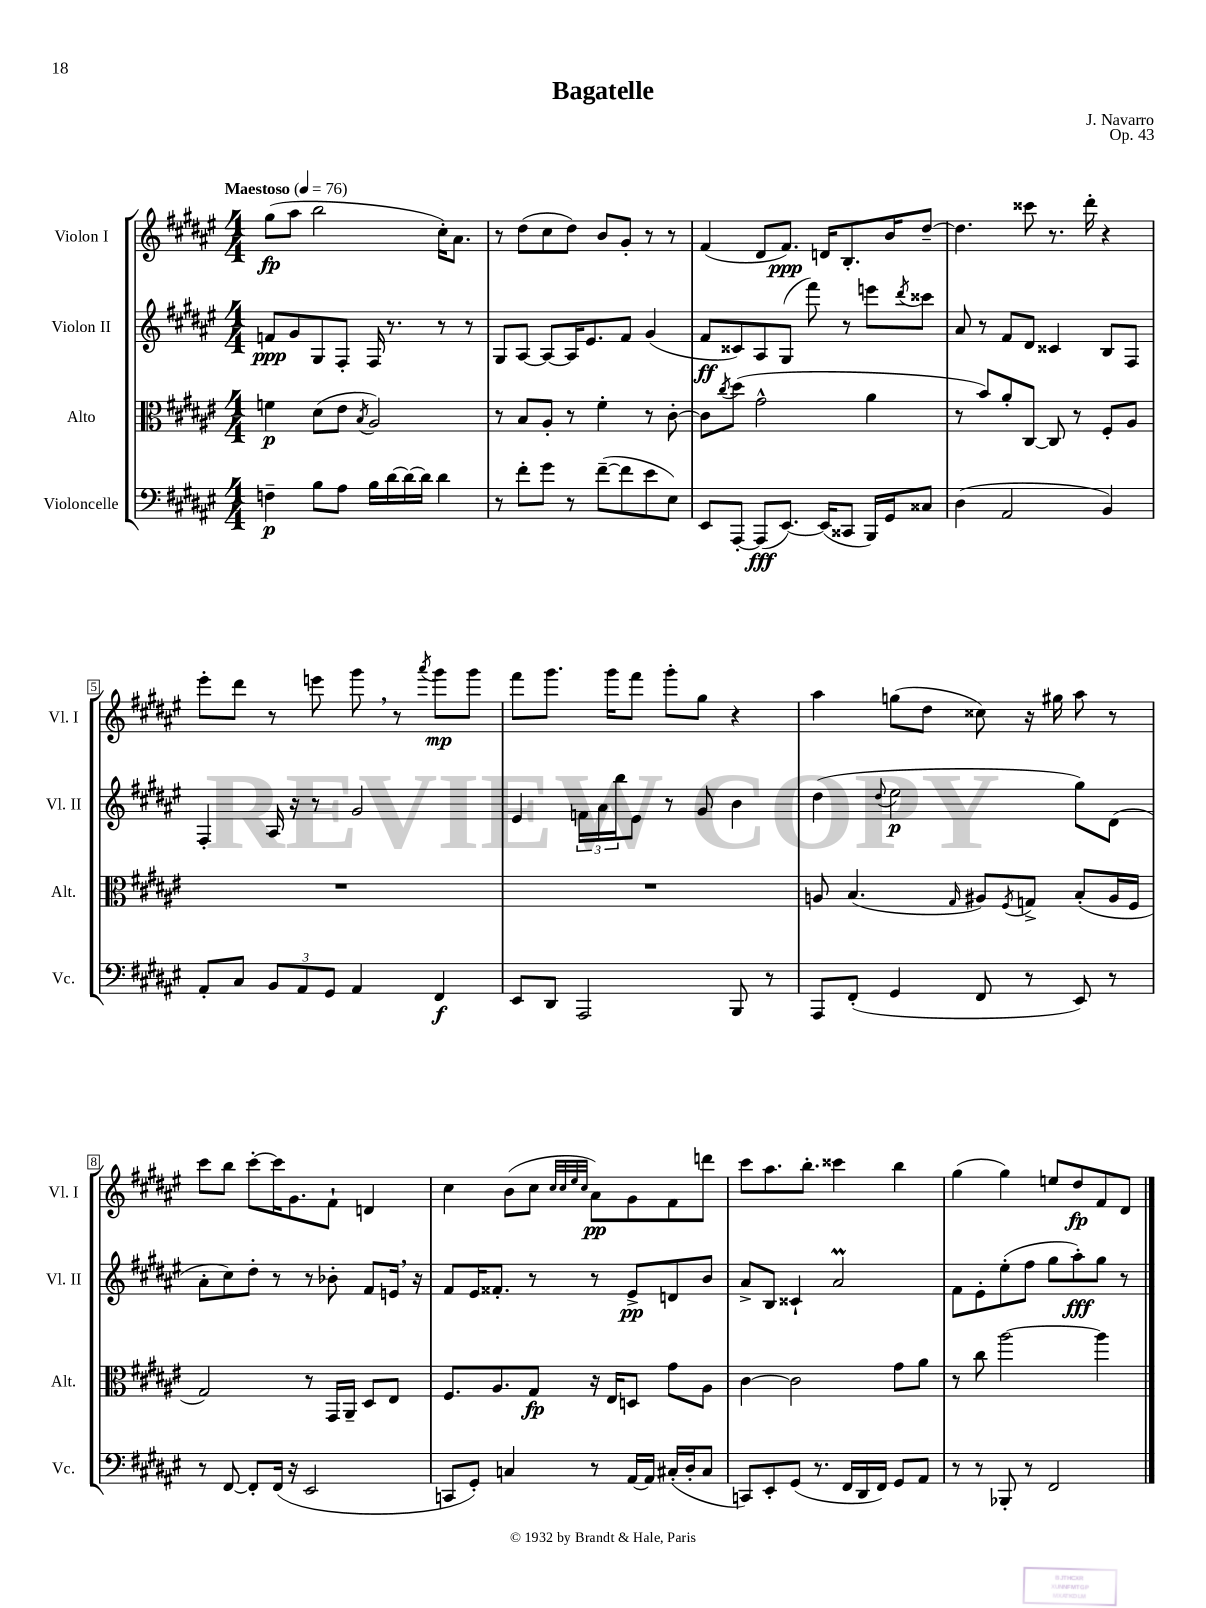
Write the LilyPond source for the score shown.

\header { title = "Bagatelle" composer = "J. Navarro" opus = "Op. 43" }
<<
\new StaffGroup <<
\new Staff = "s0" \with { instrumentName = "Violon I" shortInstrumentName = "Vl. I" } {
    \clef treble \key fis \major \numericTimeSignature \time 4/4 \tempo "Maestoso" 4 = 76
    gis''8\fp( ais''8 b''2 cis''16-.) ais'8. |
    r8 dis''8( cis''8 dis''8) b'8 gis'8-. r8 r8 |
    fis'4( dis'8 fis'8.\ppp) d'16 b8.-. b'16 dis''8~-- |
    dis''4. cisis'''8 r8. dis'''16-. r4 |
    eis'''8-. dis'''8 r8 e'''8 gis'''8 \breathe r8 \acciaccatura { ais'''8 } gis'''8\mp gis'''8 |
    fis'''8 gis'''8. gis'''16 fis'''8 gis'''8-. gis''8 r4 |
    ais''4 g''8( dis''8 cisis''8) r16 gis''16 ais''8 r8 |
    cis'''8 b''8 cis'''8~-. cis'''16 gis'8. fis'8-! d'4 |
    cis''4 b'8( cis''8 \grace { cis''32 cis''32 eis''32 cis''32 } ais'8\pp) gis'8 fis'8 d'''8 |
    cis'''8 ais''8. b''8.-. cisis'''4 b''4 |
    gis''4( gis''4) e''8 dis''8\fp fis'8 dis'8 \bar "|." |
}
\new Staff = "s1" \with { instrumentName = "Violon II" shortInstrumentName = "Vl. II" } {
    \clef treble \key fis \major \numericTimeSignature \time 4/4
    f'8\ppp gis'8 gis8 fis8-. fis16 r8. r8 r8 |
    gis8 ais8~ ais8~ ais16 eis'8. fis'8 gis'4( |
    fis'8\ff cisis'8) ais8 gis8( fis'''8) r8 e'''8 \acciaccatura { dis'''8 } cisis'''8 |
    ais'8 r8 fis'8 dis'8 cisis'4 b8 fis8 |
    fis4-. ais16 r16 r8 gis'2 |
    eis'4 \tuplet 3/2 { f'16 ais'16 b''16 } eis'8 r8 gis'8 b'4 |
    dis''4( \appoggiatura { dis''8 } eis''2\p gis''8) dis'8( |
    ais'8-. cis''8) dis''8-. r8 r8 bes'8-. fis'8 e'16 \breathe r16 |
    fis'8 eis'16 fisis'8.-. r8 r8 eis'8->\pp d'8 b'8 |
    ais'8-> b8 cisis'4-! ais'2\prall |
    fis'8 eis'8-. eis''8-.( fis''8 gis''8 ais''8-.\fff) gis''8 r8 \bar "|." |
}
\new Staff = "s2" \with { instrumentName = "Alto" shortInstrumentName = "Alt." } {
    \clef alto \key fis \major \numericTimeSignature \time 4/4
    f'4\p dis'8( eis'8 \acciaccatura { b8 } ais2) |
    r8 b8 ais8-. r8 fis'4-. r8 cis'8~-. |
    cis'8 \acciaccatura { cis''8 } dis''8( gis'2-^ ais'4 |
    r8 b'8) ais'8-. cis8~ cis8 r8 fis8-. ais8 |
    R1 |
    R1 |
    a8 b4.( \grace { gis16 } ais8) \acciaccatura { fis8 } g8-> b8-.( ais16 fis16 |
    gis2) r8 gis,16 ais,16-- dis8 eis8 |
    fis8. ais8. gis8\fp r16 eis16 d8 gis'8 ais8 |
    cis'4~ cis'2 gis'8 ais'8 |
    r8 cis''8 ais''2~ ais''4 \bar "|." |
}
\new Staff = "s3" \with { instrumentName = "Violoncelle" shortInstrumentName = "Vc." } {
    \clef bass \key fis \major \numericTimeSignature \time 4/4
    f4--\p b8 ais8 b16 dis'16~ dis'16~ dis'16 dis'4 |
    r8 fis'8-. gis'8 r8 fis'8~--( fis'8 eis'8 eis8) |
    eis,8 ais,,8~-. ais,,8\fff( eis,8.~) eis,16( cisis,8 b,,16) gis,16 cisis8 |
    dis4( ais,2 b,4) |
    ais,8-. cis8 \tuplet 3/2 { b,8 ais,8 gis,8 } ais,4 fis,4\f |
    eis,8 dis,8 ais,,2 b,,8 r8 |
    ais,,8 fis,8-.( gis,4 fis,8 r8 eis,8) r8 |
    r8 fis,8~ fis,8-. fis,16( r16 eis,2 |
    c,8 gis,8-.) c4 r8 ais,16~ ais,16 cis16-.( dis16-. cis8 |
    c,8) eis,8-. gis,8( r8. fis,16 dis,16 fis,16) gis,8 ais,8 |
    r8 r8 bes,,8-. r8 fis,2 \bar "|." |
}
>>
>>
\layout { \context { \Score \override BarNumber.stencil = #(make-stencil-boxer 0.1 0.3 ly:text-interface::print) } }
